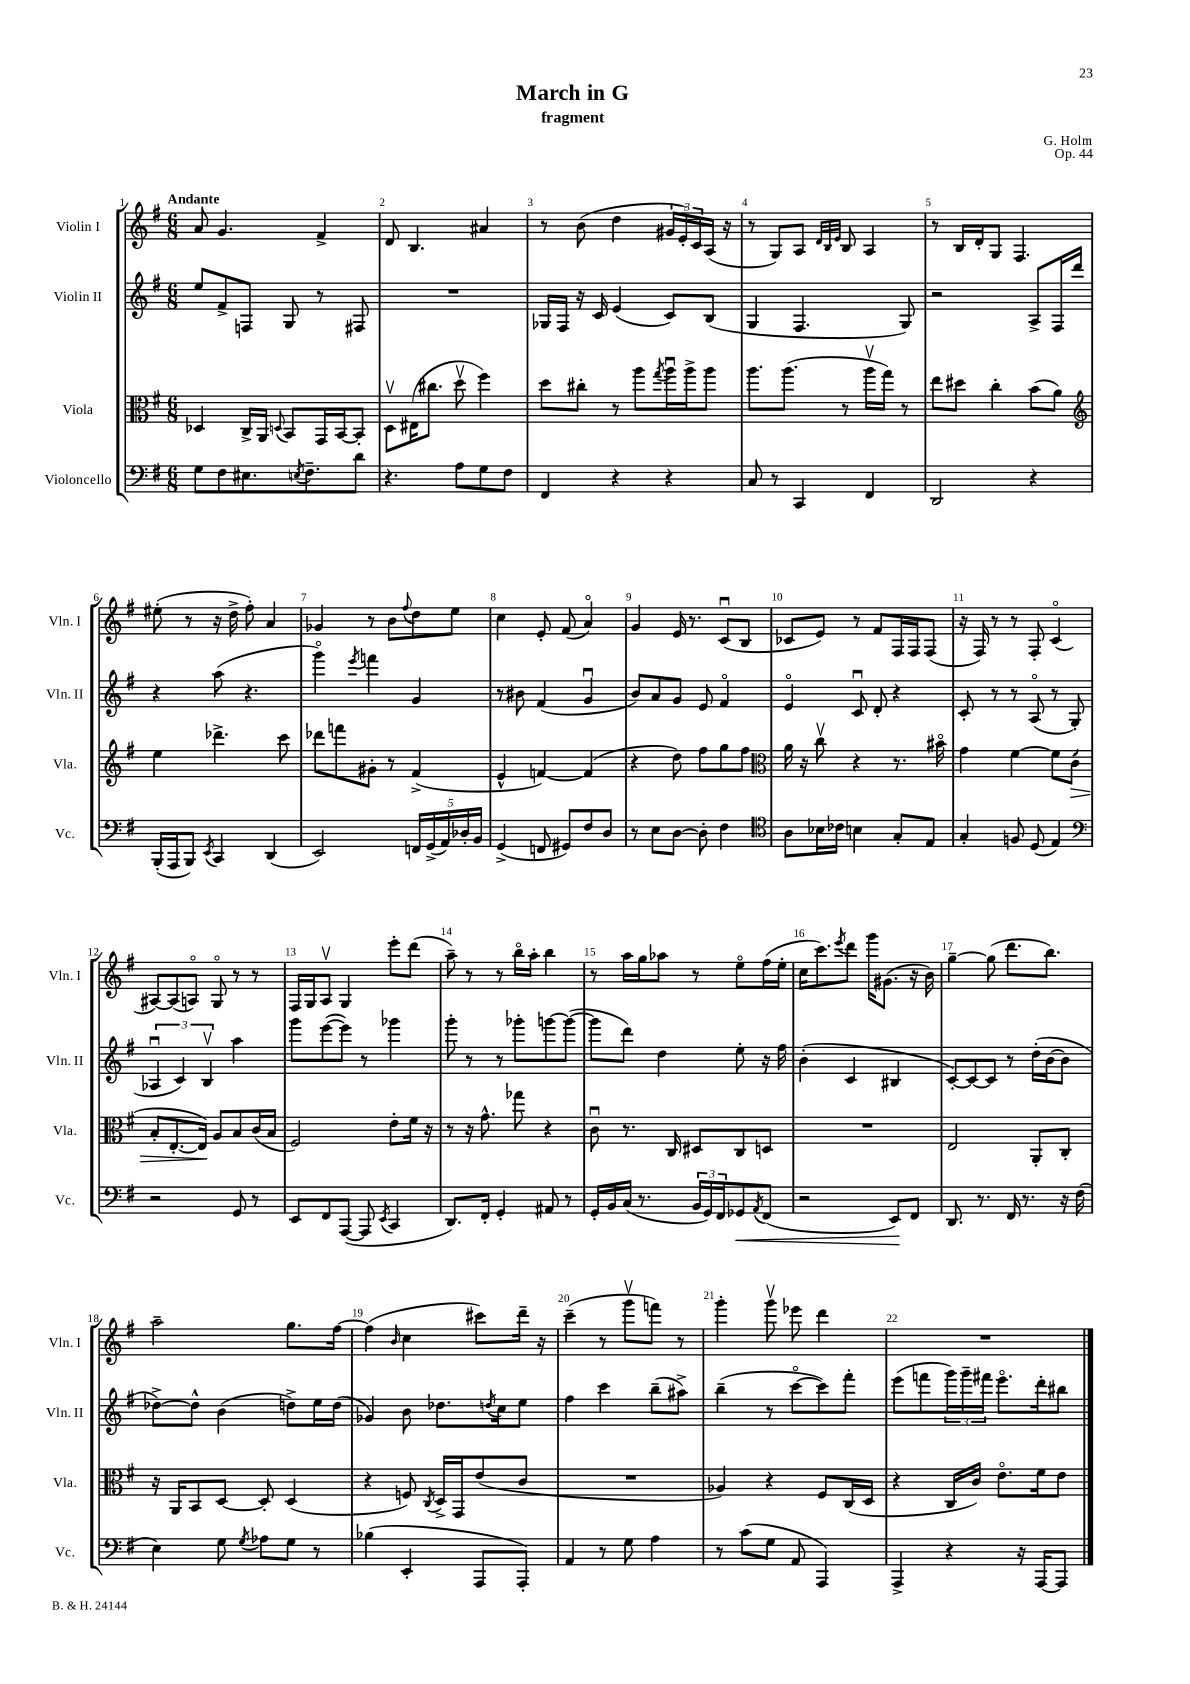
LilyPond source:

\header { title = "March in G" composer = "G. Holm" subtitle = "fragment" opus = "Op. 44" }
<<
\new StaffGroup <<
\new Staff = "s0" \with { instrumentName = "Violin I" shortInstrumentName = "Vln. I" } {
    \clef treble \key g \major \numericTimeSignature \time 6/8 \tempo "Andante"
    a'8 g'4. fis'4-> |
    d'8 b4. ais'4 |
    r8 b'8( d''4 \tuplet 3/2 { gis'16 e'16-.) c'16 } a16( r16 |
    r8 g8) a8 \grace { d'32 b32 e'32 } b8 a4 |
    r8 b16 d'16-. g8 fis4. |
    eis''8-.( r8 r16 d''16-> fis''8-.) a'4 |
    ges'4 r8 b'8 \appoggiatura { fis''8 } d''8 e''8 |
    c''4 e'8-. fis'8( a'4\flageolet) |
    g'4 e'16 r8. c'8\downbow( b8 |
    ces'8 e'8) r8 fis'8 fis16 fis16 fis8( |
    r16 fis16) r8 r8 fis8-. c'4\flageolet( |
    ais8~) ais8( a8\flageolet) g8\flageolet r8 r8 |
    fis16 g16 a8\upbow g4 e'''8-. d'''8( |
    a''8--) r8 r8 b''16\flageolet a''16-. b''4 |
    r8 a''16 g''16 aes''8 r8 e''8\flageolet fis''16( e''16-. |
    c''16 c'''8.) \acciaccatura { e'''8 } d'''8 g'''16 gis'8.( r16 b'16) |
    g''4~-- g''8( d'''8. b''8.) |
    a''2-- g''8. fis''16~ |
    fis''4( \grace { b'16 } c''4 cis'''8) d'''16-- r16 |
    c'''4--( r8 g'''8\upbow f'''8) r8 |
    g'''4-. g'''8\upbow ees'''8 d'''4 |
    R2. \bar "|." |
}
\new Staff = "s1" \with { instrumentName = "Violin II" shortInstrumentName = "Vln. II" } {
    \clef treble \key g \major \numericTimeSignature \time 6/8
    e''8 fis'8-> f8 g8 r8 fis8 |
    R2. |
    ges16 fis16 r16 c'16 e'4( c'8) b8( |
    g4 fis4. g8) |
    r2 a8-> fis16 d'''16 |
    r4 a''8( r4. |
    g'''4\flageolet) \acciaccatura { e'''8 } f'''4 g'4 |
    r8 bis'8 fis'4( g'4\downbow |
    b'8) a'8 g'8 e'8 fis'4\flageolet |
    e'4\flageolet c'8\downbow d'8-. r4 |
    c'8-. r8 r8 a8\flageolet( r8 g8-. |
    \tuplet 3/2 { aes4\downbow c'4) b4\upbow } a''4 |
    g'''8 e'''8~( e'''8) r8 ges'''4 |
    g'''8-. r8 r8 ges'''8-. g'''8~ g'''8~( |
    g'''8 d'''8) d''4 e''8-. r16 fis''16 |
    b'4-.( c'4 bis4 |
    c'8~-.) c'8~ c'8 r8 d''16-.( b'16~ b'8 |
    des''8~->) des''8-^ b'4( d''8->) e''16 d''16( |
    ges'4) b'8 des''8. \acciaccatura { d''8 } c''16 e''8 |
    fis''4 c'''4 b''8--( ais''8->) |
    b''4--( r8 c'''8~\flageolet c'''8) fis'''8-. |
    e'''8( f'''8 \tuplet 3/2 { g'''16) g'''16-- fis'''16 } e'''8.\flageolet d'''16-. bis''8 \bar "|." |
}
\new Staff = "s2" \with { instrumentName = "Viola" shortInstrumentName = "Vla." } {
    \clef alto \key g \major \numericTimeSignature \time 6/8
    des4 c16-> a,16 \appoggiatura { d8 } b,8 g,16 b,16~ b,8-. |
    d8\upbow eis16( cis''8. d''8\upbow fis''4) |
    d''8 cis''8-. r8 a''8 \acciaccatura { g''8 } a''16\downbow a''16-> a''8 |
    a''8. a''8.( r8 a''16\upbow g''16) r8 |
    e''8 dis''8 c''4-. b'8( a'8) |
    \clef treble e''4 des'''4.-> c'''8 |
    des'''8 f'''8 gis'8-. r8 fis'4->( |
    e'4-^ f'4~) f'4( |
    r4 d''8) fis''8 g''8 fis''8 |
    \clef alto a'16 r16 c''8\upbow r4 r8. bis'16\flageolet |
    g'4 fis'4~ fis'8 c'8-.\>( |
    b8-. e8.~-. e16\!) a8 b8 c'16( b16 |
    fis2) e'8-. fis'16 r16 |
    r8 r16 g'8.-^ ges''8 r4 |
    c'8\downbow r8. c16 dis8 c8 d8 |
    R2. |
    e2 a,8-. c8-. |
    r16 a,16 b,8 d8~ d8-. d4( |
    r4 f8) \acciaccatura { c8 } d16-> g,16 e'8( c'8 |
    R2. |
    aes4) r4 fis8 c16( d16 |
    r4 c16 c'16) e'8.\flageolet fis'16 e'8 \bar "|." |
}
\new Staff = "s3" \with { instrumentName = "Violoncello" shortInstrumentName = "Vc." } {
    \clef bass \key g \major \numericTimeSignature \time 6/8
    g8 fis8 eis8. \acciaccatura { e8 } fis8.-- d'8 |
    r4. a8 g8 fis8 |
    fis,4 r4 r4 |
    c8 r8 c,4 fis,4 |
    d,2 r4 |
    b,,16-.( a,,16 b,,8) \acciaccatura { e,8 } c,4 d,4( |
    e,2) \tuplet 5/4 { f,16 g,16->( a,16) des16-. b,16 } |
    g,4->( f,8 gis,8) fis8 d8 |
    r8 e8 d8~ d8-. fis4 |
    \clef tenor a8 bes16 ces'16 b4 g8-. e8 |
    g4-. f8 d8( e4) |
    \clef bass r2 g,8 r8 |
    e,8 fis,8 a,,8~( a,,8 \acciaccatura { e,8 } c,4 |
    d,8.) fis,16-. g,4-. ais,8 r8 |
    g,16-. b,16 c16( r8. \tuplet 3/2 { b,16 g,16) fis,16 } ges,8\< \acciaccatura { a,8 } fis,8( |
    r2 e,8\!) fis,8 |
    d,8. r8. fis,16 r8. r16 fis16( |
    e4) g8 \acciaccatura { g8 } aes8 g8 r8 |
    bes4( e,4-. a,,8 a,,8-.) |
    a,4 r8 g8 a4 |
    r8 c'8( g8 a,8 a,,4) |
    a,,4-> r4 r16 a,,16~ a,,8 \bar "|." |
}
>>
>>
\layout { \context { \Score \override BarNumber.break-visibility = ##(#f #t #t) barNumberVisibility = #all-bar-numbers-visible } }
